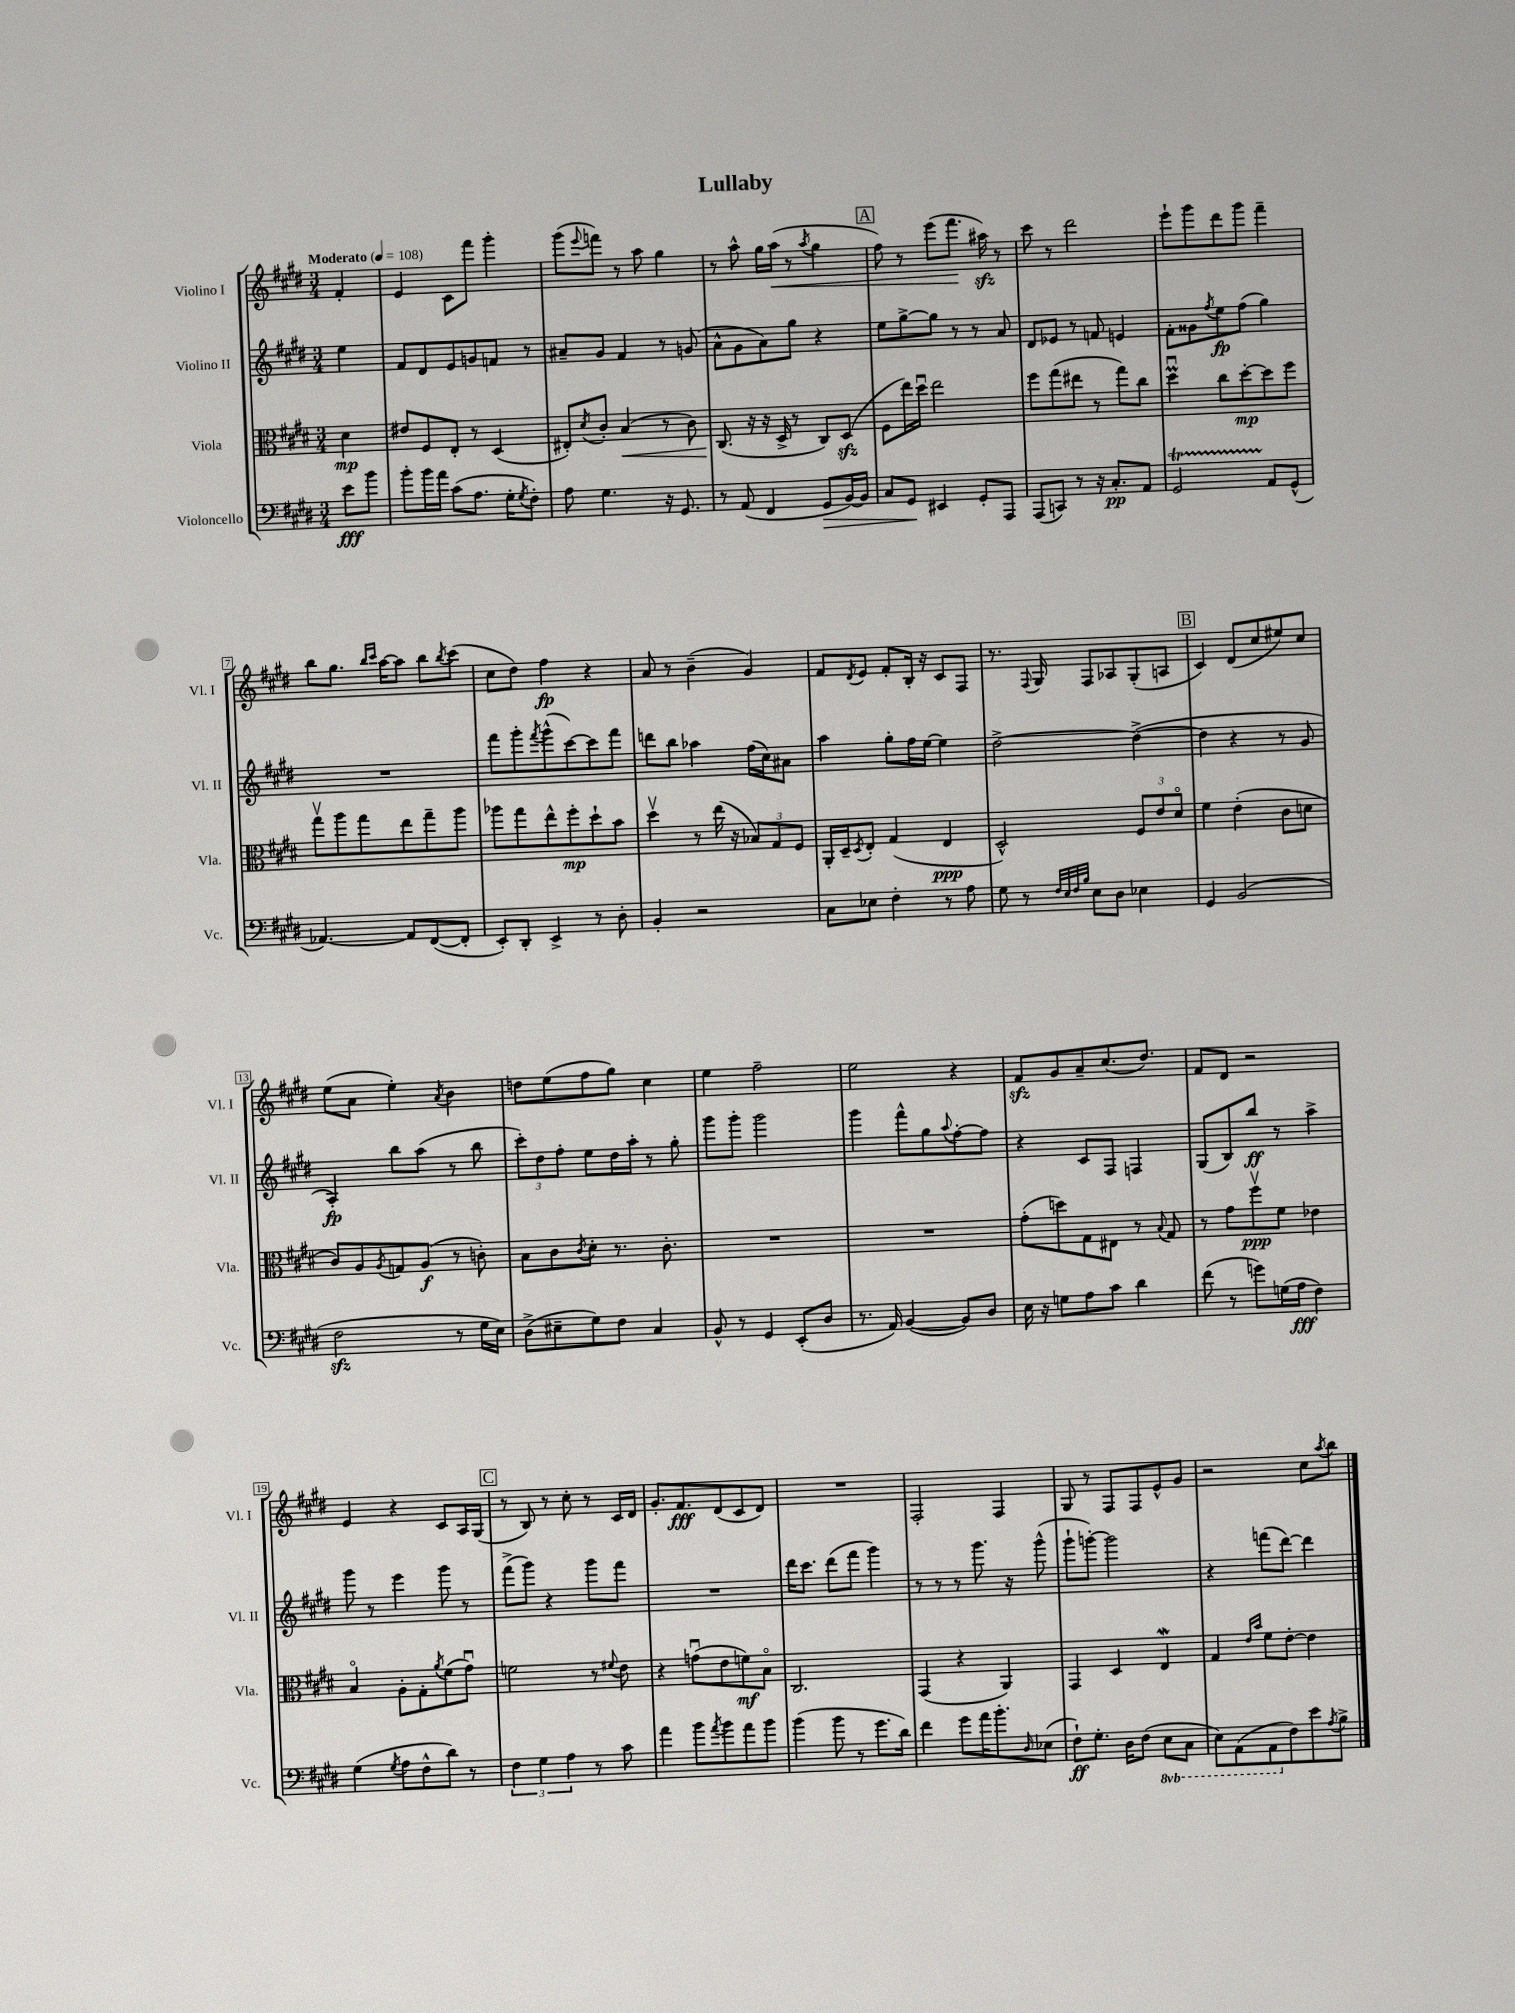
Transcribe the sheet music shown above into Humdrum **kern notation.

**kern	**kern	**kern	**kern
*staff4	*staff3	*staff2	*staff1
*clefF4	*clefC3	*clefG2	*clefG2
*k[f#c#g#d#]	*k[f#c#g#d#]	*k[f#c#g#d#]	*k[f#c#g#d#]
*M3/4	*M3/4	*M3/4	*M3/4
*MM108	*MM108	*MM108	*MM108
8e\L	4d#\	4ee\	4f#'/
8b\J	.	.	.
=	=	=	=
8b'\L	8e#/L	8f#/L	4e/
16b\L	8F#/	8d#/	.
16a\JJ	.	.	.
(8c#\L	8E'/J	8e/	8c#\L
8.A\J	8r	8g/	8fff#\J
.	(4D#/	8f/J	4ggg#'\
16G#'\LK	.	.	.
8qG#/	.	.	.
8F#'\J)	.	8r	.
=	=	=	=
8A\	8E#'/L)	8a#~/L	(8ggg#\L
.	8qd#/	.	8qqeee/
4.G#\	8c#'/J	8g#/J	8fff\J)
.	(4B/	4f#/	8r
.	.	.	8aa\
16r	8r	8r	4gg#\
8.GG#/	.	.	.
.	8c#\)	(8g/	.
=	=	=	=
8r	(8.C#/	8a^^\L	8r
(8AA/	.	8g#\	8aa^^\
.	16r	.	.
4FF#/	16r	8a\)	16gg#\LL
.	16D#^/	.	(16aa\JJ
.	8r	8gg#\J	8r
.	.	.	8qaa/
8GG#/L	8C#/L)	4r	4gg#\
[16BB/L)	(8D#/J	.	.
16BB/]JJ	.	.	.
=	=	=	=
8C#/L	8F#\L	8ee\L	8ff#\)
8GG#/J	16ee\L)	[8gg#^\	8r
.	16dd#u\JJ	.	.
4EE#/	2ee\	8gg#\]J	(8eee\L
.	.	8r	8.fff#\J
8GG#'/L	.	8r	.
.	.	.	16aa#\)
8AAA/J	.	8a/	8r
=	=	=	=
(8AAA/L	8ff#\L	8d#/L	8ccc#\
8CC/J)	(8gg#\	8e-/J	8r
8r	8ee#\J	8r	2ddd#\
16r	8r	8f/	.
8.C#'/L	.	.	.
.	8gg#\L)	4e/	.
8AA/J	8cc#\J	.	.
=	=	=	=
2GG#/	4dd#u\	8f#'\L	8eee`\L
.	.	8g##\	8ggg#\
.	.	8qff#/	.
.	8cc#\L	8ee\	8ddd#\
.	[8dd#'\	(8ff#\J	8ggg#\J
8AA/L	8dd#\]	4gg#\)	4fff#~\
(8GG#^^/J	8ff#\J	.	.
=	=	=	=
[4.AA-/)	8gg#v\L	2.r	8bb\L
.	8aa\	.	8.gg#\J
.	8gg#\	.	.
.	.	.	16qqbb/LL
.	.	.	16qqccc#/JJ
.	.	.	[16aa\LK
8AA-/]L	8ee\	.	8aa\]J
([8FF#/	8gg#~\	.	8bb\L
.	.	.	8qbb/
8FF#'/]J	8aa\J	.	(8ccc#\J
=	=	=	=
8EE'/L)	8aa-\L	8fff#\L	8cc#\L
8DD#'/J	8gg#\	8ggg#'\	8dd#\J)
.	.	8qfff#/	.
4EE^/	8ee^^\	(8ggg#^^\	4ff#\
.	8ff#'\	[8ccc#\)	.
8r	8dd#`\	8ccc#\]	4r
8D#'\	8b\J	8fff#\J	.
=	=	=	=
4BB'/	4dd#v\	8ddd\L	8a/
.	.	8bb\J	8r
2r	8r	4aa-\	(4b~\
.	(16ee\	.	.
.	16r	.	.
.	12B-/L)	(16ff#\LL	4g#/)
.	.	16cc#\J)	.
.	12G#/	.	.
.	.	8a#\J	.
.	12F#/J	.	.
=	=	=	=
8C#\L	16AA'/LL	4aa\	8f#/L
.	16D#~/J	.	.
.	8qD#/	.	8qd#/
8E-\J	8E'/J	.	8e/J
4F#'\	(4G#/	8gg#'\L	8f#'/L
.	.	16ff#\L	16B'/Jk
.	.	[16ee\JJ	16r
8r	4E/	4ee\]	8c#/L
8A\	.	.	8F#/J
=	=	=	=
8G#\	2D#^^/)	[2dd#^\	8.r
8r	.	.	.
.	.	.	8qqF#/
.	.	.	16G#/
32qqF#/LLL	.	.	.
32qqE/	.	.	.
32qqF#/	.	.	.
32qqB/JJJ	.	.	.
8E\L	.	.	8F#/L
8D#\J	.	.	8A-/
4E-\	12F#/L	(4dd#^\_	(8G#'/
.	12e/	.	.
.	.	.	8A/J
.	12d#o/J	.	.
=	=	=	=
4GG#/	4f#\	4dd#\]	4c#/)
(2BB/	(4e'\	4r	(8d#/L
.	.	.	8cc#/
.	8c#\L	8r	8ee#/)
.	8d\J	8g#/	8cc#/J
=	=	=	=
2F#\	8c#/L)	4A'/)	(8ee\L
.	8A/	.	8a\J
.	8qA/	.	.
.	8G/	8bb\L	4ee'\)
.	(8A/J	(8aa\J	.
.	.	.	8qa/
8r	8r	8r	4b\
16G#\LL	8c'\)	8bb\	.
16E\JJ)	.	.	.
=	=	=	=
(8D#^\L	8B\L	12ccc#'\L)	8dd\L
.	.	12dd#\	.
8E#~\	8c#\	.	(8ee\
.	.	12ff#'\J	.
.	8qc#/	.	.
8G#\)	8d#'\J	8ee\L	8ff#\
8F#\J	8.r	16dd#\L	8gg#\J)
.	.	16aa'\JJ	.
4C#/	.	8r	4cc#\
.	8.c#'\	.	.
.	.	8gg#'\	.
=	=	=	=
8BB^^/	2.r	8ggg#\L	4ee\
8r	.	8ggg#'\J	.
4GG#/	.	2ggg#\	2ff#~\
(8EE'/L	.	.	.
8D#/J	.	.	.
=	=	=	=
8.r	2.r	4ggg#\	2ee\
16AA/)	.	.	.
([4BB/	.	8fff#^^\L	.
.	.	8gg#\	.
.	.	8qqaa/	.
8BB/]L)	.	[8ff#'\	4r
8D#/J	.	8ff#\]J	.
=	=	=	=
16E\	(8g#'\L	4r	8f#/L
16r	.	.	.
8G\L	8dd\)	.	8g#/
8A\	8G#\	8c#/L	8a~/
8c#\J	8E#\J	8F#/J	(8.cc#/
4d#\	8r	4F/	.
.	.	.	8.dd#/J)
.	8qqB/	.	.
.	8G#/	.	.
=	=	=	=
(8f#\	8r	(8G#/L	8f#/L
8r	8g#\L	8B/)	8d#/J
8g\L)	8ff#v\	8bb/J	2r
(16G\L	8f#\J	8r	.
16A\JJ	.	.	.
4F#\)	4e-\	4aa^\	.
=	=	=	=
(4G#\	4Bo/	8ggg#\	4e/
.	.	8r	.
8qG#/	.	.	.
8A\L	8A'\L	4eee\	4r
8F#^^\	8G#'\	.	.
.	8qa/	.	.
8d#\J)	(8f#\	8ggg#\	8c#/L
8r	8g#u\J)	8r	16A/L
.	.	.	(16G#/JJ
=	=	=	=
6F#\	2f\	(8fff#^\L	8r
.	.	8ggg#\J)	8B/)
6G#\	.	.	.
.	.	4r	8r
6A\	.	.	.
.	.	.	8cc#'\
8r	8r	8ggg#\L	8r
.	8qqf#/	.	.
8c#\	8e\	8fff#\J	16c#/LL
.	.	.	16d#/JJ
=	=	=	=
4a\	4r	2.r	8.g#'/L
.	.	.	8.f#/
8b\L	(8gu\L	.	.
8qa/	.	.	.
8b\	8e\	.	(8d#/
8a\	8f\)	.	8c#/
8b\J	8Bo\J	.	8d#/J)
=	=	=	=
(4b\	2.C#/	16ddd#\LK	2.r
.	.	8.ccc#\J	.
8b\	.	(8ddd#\L	.
8r	.	8fff#\J	.
8.g#\L	.	4ggg#\)	.
16d#\Jk)	.	.	.
=	=	=	=
4f#\	(4GG#/	8r	2F#'/
.	.	8r	.
8g#\L	4r	8r	.
16a\K	.	8.ggg#\	.
8.b'\	.	.	.
.	4AA/)	.	4F#/
.	.	16r	.
16qqD#/	.	.	.
(8E-\J	.	(8ggg#^^\	.
=	=	=	=
8F#`\L)	4GG#/	8ggg#`\L	8G#/
8.G#'\J	.	[8ggg'\J)	8r
.	4D#/	2ggg\]	8F#/L
16D#\LK	.	.	.
(8F#\J	.	.	8F#/
8EE\L	4E/	.	8e^^/
8CC#\J	.	.	8g#/J
=	=	=	=
8EE\L)	4G#/	4r	2r
(8AAA\	.	.	.
.	16qqe/LL	.	.
.	16qqb/JJ	.	.
8AAA\	8f#\L	(8fff\L	.
8F#\)	[8e'\J	[8ddd#\J)	.
8e\	4e\]	4ddd#\]	8cc#\L
8qA/	.	.	8qaa/
8B^\J	.	.	8bb\J
==	==	==	==
*-	*-	*-	*-
